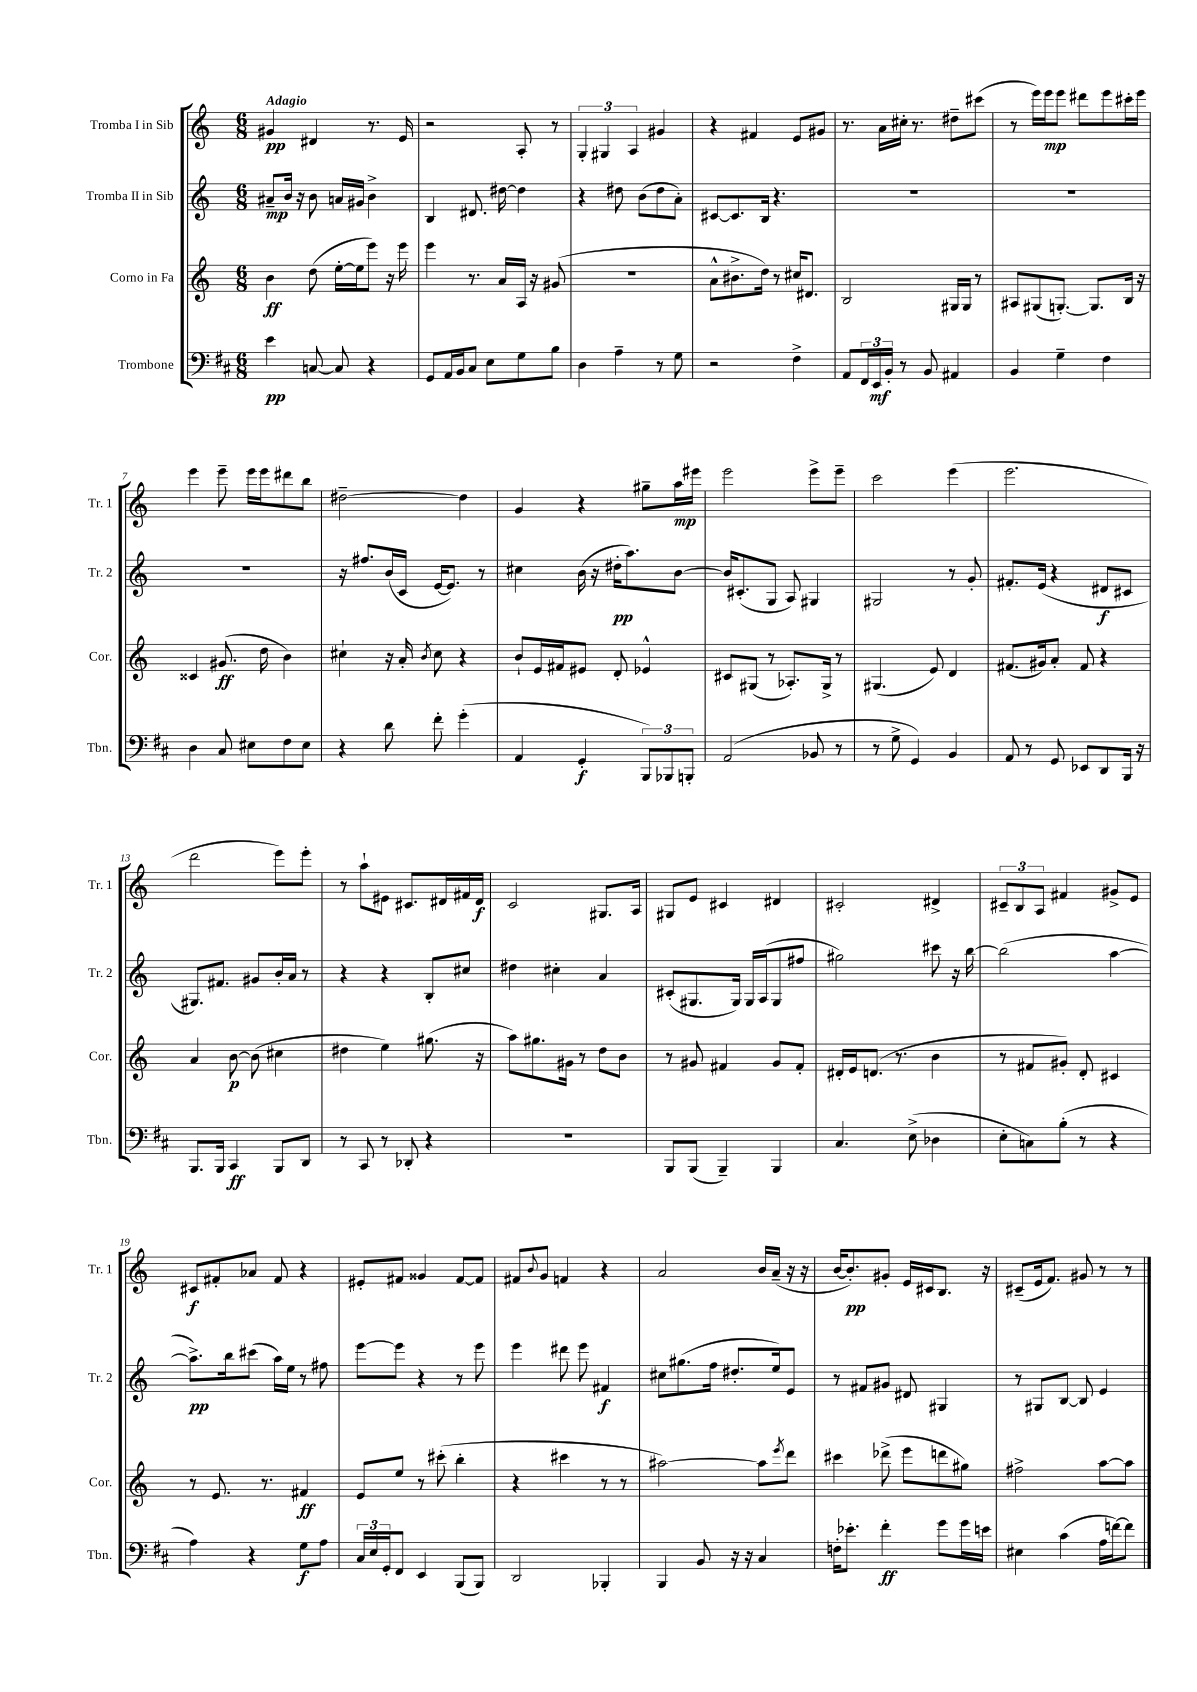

**kern	**dynam	**kern	**dynam	**kern	**dynam	**kern	**dynam
*part4	*part4	*part3	*part3	*part2	*part2	*part1	*part1
*staff4	*staff4	*staff3	*staff3	*staff2	*staff2	*staff1	*staff1
*I"Trombone	*	*I"Corno in Fa	*	*I"Tromba II in Sib	*	*I"Tromba I in Sib	*
*I'Tbn.	*	*I'Cor.	*	*I'Tr. 2	*	*I'Tr. 1	*
*clefF4	*	*clefG2	*	*clefG2	*	*clefG2	*
*k[f#c#]	*	*k[]	*	*k[]	*	*k[]	*
*M6/8	*	*M6/8	*	*M6/8	*	*M6/8	*
=1	=1	=1	=1	=1	=1	=1	=1
!	!	!	!	!	!	!LO:TX:a:B:t=Adagio	!
4e\	pp	4b\	ff	8a#X~/L	mp	4g#X/	pp
.	.	.	.	16b/Jk	.	.	.
.	.	.	.	16r	.	.	.
[8Cn/	.	(8dd\	.	8b\	.	4d#X/	.
8C/]	.	[16ee'\LL	.	16an/LL	.	.	.
.	.	16ee\J]	.	16g#X/JJ	.	.	.
4r	.	8eee\J)	.	4b^\	.	8.r	.
.	.	16r	.	.	.	.	.
.	.	16eee\	.	.	.	16e/	.
=2	=2	=2	=2	=2	=2	=2	=2
8GG/L	.	4eee\	.	4B/	.	2r	.
16AA/L	.	.	.	.	.	.	.
16BB/J	.	.	.	.	.	.	.
8C#/J	.	8.r	.	8.d#X/	.	.	.
8E\L	.	.	.	.	.	.	.
.	.	16a/LL	.	[16dd#X\	.	.	.
8G\	.	16A/JJ	.	4dd#\]	.	8A'/	.
.	.	16r	.	.	.	.	.
8B\J	.	(8g#X/	.	.	.	8r	.
=3	=3	=3	=3	=3	=3	=3	=3
4D\	.	2.r	.	4r	.	6G'/	.
.	.	.	.	.	.	6G#X/	.
4A~\	.	.	.	8dd#X\	.	.	.
.	.	.	.	.	.	6A/	.
.	.	.	.	(8b\L	.	.	.
8r	.	.	.	8dd#\	.	4g#X/	.
8G\	.	.	.	8a'\J)	.	.	.
=4	=4	=4	=4	=4	=4	=4	=4
2r	.	8a^^\L	.	[8c#X/L	.	4r	.
.	.	8.b#X^\	.	8.c#/]	.	.	.
.	.	.	.	.	.	4f#X/	.
.	.	16dd\Jk)	.	16B/Jk	.	.	.
.	.	8r	.	4.r	.	.	.
4F#^\	.	16cc#X/KL	.	.	.	8e/L	.
.	.	8.d#X/J	.	.	.	.	.
.	.	.	.	.	.	8g#X/J	.
=5	=5	=5	=5	=5	=5	=5	=5
8AA/L	.	2B/	.	2.r	.	8.r	.
24FF#/L	.	.	.	.	.	.	.
24EE/	mf	.	.	.	.	.	.
.	.	.	.	.	.	16a\LL	.
24BB'/JJ	.	.	.	.	.	.	.
8r	.	.	.	.	.	16cc#X'\JJ	.
.	.	.	.	.	.	8.r	.
8BB/	.	.	.	.	.	.	.
4AA#X/	.	16G#X/LL	.	.	.	8dd#X~\L	.
.	.	16G#/JJ	.	.	.	.	.
.	.	8r	.	.	.	(8ccc#X\J	.
=6	=6	=6	=6	=6	=6	=6	=6
4BB/	.	8A#X/L	.	2.r	.	8r	.
.	.	(8G#X/	.	.	.	16eee\LL)	.
.	.	.	.	.	.	16eee\J	mp
4G~\	.	[8.Gn'/J)	.	.	.	8eee\J	.
.	.	.	.	.	.	8ddd#X\L	.
.	.	8.G/L]	.	.	.	.	.
4F#\	.	.	.	.	.	8eee\	.
.	.	16B/Jk	.	.	.	16ccc#X'\L	.
.	.	16r	.	.	.	16eee\JJ	.
!!LO:LB:g=z
=7	=7	=7	=7	=7	=7	=7	=7
4D\	.	4c##X/	.	2.r	.	4eee\	.
8C#/	.	(8.g#X/	ff	.	.	8eee~\	.
8E#X\L	.	.	.	.	.	16eee\LL	.
.	.	16dd\	.	.	.	16eee\J	.
8F#\	.	4b\)	.	.	.	8ddd#X\	.
8E#\J	.	.	.	.	.	8bb\J	.
=8	=8	=8	=8	=8	=8	=8	=8
4r	.	4cc#X`\	.	16r	.	[2dd#X~\	.
.	.	.	.	8.ff#X/L	.	.	.
8d\	.	16r	.	(16b/L	.	.	.
.	.	16a'/	.	16c/JJ	.	.	.
.	.	8qb/	.	.	.	.	.
8f#'\	.	8cc#\	.	[16e/KL	.	.	.
.	.	.	.	8.e/J])	.	.	.
(4g'\	.	4r	.	.	.	4dd#\]	.
.	.	.	.	8r	.	.	.
=9	=9	=9	=9	=9	=9	=9	=9
4AA/	.	8b`/L	.	4cc#X\	.	4g/	.
.	.	16e/L	.	.	.	.	.
.	.	16f#X/J	.	.	.	.	.
4GG'/	f	8e#X/J	.	(16b\	.	4r	.
.	.	.	.	16r	.	.	.
.	.	8d'/	.	16dd#X'\KL	pp	.	.
.	.	.	.	8.aa\)	.	.	.
12BBB/L)	.	4e-X^^/	.	.	.	8gg#X~\L	.
12BBB-X/	.	.	.	.	.	.	.
.	.	.	.	[8b\J	.	16aa\L	mp
12BBBn'/J	.	.	.	.	.	.	.
.	.	.	.	.	.	16eee#X\JJ	.
=10	=10	=10	=10	=10	=10	=10	=10
(2AA/	.	8c#X/L	.	16b/KL]	.	2eee\	.
.	.	.	.	(8.c#X'/	.	.	.
.	.	(8G#X/J	.	.	.	.	.
.	.	8r	.	8G/J	.	.	.
.	.	8.A-X'/L)	.	8A/)	.	.	.
8BB-X/	.	.	.	4G#X/	.	8eee^\L	.
.	.	16G#^/Jk	.	.	.	.	.
8r	.	8r	.	.	.	8eee~\J	.
=11	=11	=11	=11	=11	=11	=11	=11
8r	.	(4.G#X/	.	2G#X/	.	2ccc\	.
8G^\	.	.	.	.	.	.	.
4GG/)	.	.	.	.	.	.	.
.	.	8e/)	.	.	.	.	.
4BB/	.	4d/	.	8r	.	(4eee\	.
.	.	.	.	8g'/	.	.	.
=12	=12	=12	=12	=12	=12	=12	=12
8AA/	.	(8.f#X/L	.	8.f#X'/L	.	2.eee\	.
8r	.	.	.	.	.	.	.
.	.	16g#X/k)	.	(16e/Jk	.	.	.
8GG/	.	8a'/J	.	4r	.	.	.
8EE-X/L	.	8f#/	.	.	.	.	.
8DD/	.	4r	.	8d#X/L	f	.	.
16BBB/Jk	.	.	.	8c#X/J	.	.	.
16r	.	.	.	.	.	.	.
!!LO:LB:g=z
=13	=13	=13	=13	=13	=13	=13	=13
8.BBB/L	.	4a/	.	8.G#X/L)	.	2ddd\	.
16BBB/Jk	.	.	.	8.f#X/J	.	.	.
4CC#/	ff	[8b\	p	.	.	.	.
.	.	(8b\]	.	8g#X/L	.	.	.
8BBB/L	.	4cc#X\	.	16b'/L	.	8eee\L)	.
.	.	.	.	16a/JJ	.	.	.
8DD/J	.	.	.	8r	.	8eee'\J	.
=14	=14	=14	=14	=14	=14	=14	=14
8r	.	4dd#X\	.	4r	.	8r	.
8CC#/	.	.	.	.	.	8aa`\L	.
8r	.	4ee\)	.	4r	.	8e#X\J	.
8DD-X'/	.	.	.	.	.	8.c#X/L	.
4r	.	(8.gg#X\	.	8B'/L	.	.	.
.	.	.	.	.	.	16d#X/L	.
.	.	.	.	8cc#X/J	.	16f#X/	.
.	.	16r	.	.	.	16d#/JJ	f
=15	=15	=15	=15	=15	=15	=15	=15
2.r	.	8aa\L)	.	4dd#X\	.	2c/	.
.	.	8.gg#X\	.	.	.	.	.
.	.	.	.	4cc#X'\	.	.	.
.	.	16g#X\Jk	.	.	.	.	.
.	.	8r	.	.	.	.	.
.	.	8dd\L	.	4a/	.	8.G#X/L	.
.	.	8b\J	.	.	.	.	.
.	.	.	.	.	.	16A/Jk	.
=16	=16	=16	=16	=16	=16	=16	=16
8BBB/L	.	8r	.	(8c#X'/L	.	8G#X/L	.
(8BBB/J	.	8g#X/	.	8.G#X/	.	8e/J	.
4BBB~/)	.	4f#X/	.	.	.	4c#X/	.
.	.	.	.	16G#/Jk)	.	.	.
.	.	.	.	16G#/LL	.	.	.
.	.	.	.	(16A/J	.	.	.
4BBB/	.	8g#/L	.	8G#/	.	4d#X/	.
.	.	8f#'/J	.	8ff#X/J	.	.	.
=17	=17	=17	=17	=17	=17	=17	=17
4.C#/	.	16d#X'/LL	.	2gg#X\)	.	2c#X'/	.
.	.	16e/J	.	.	.	.	.
.	.	(8.dn/J	.	.	.	.	.
.	.	8.r	.	.	.	.	.
(8E^\	.	.	.	.	.	.	.
4D-X\	.	4b\	.	8ccc#X\	.	4d#X^/	.
.	.	.	.	16r	.	.	.
.	.	.	.	[16bb\	.	.	.
=18	=18	=18	=18	=18	=18	=18	=18
8E'\L	.	8r	.	(2bb\]	.	12c#X~/L	.
.	.	.	.	.	.	12B/	.
8Cn\)	.	8f#X/L	.	.	.	.	.
.	.	.	.	.	.	12A/J	.
(8B'\J	.	8g#X'/J)	.	.	.	4f#X/	.
8r	.	8d'/	.	.	.	.	.
4r	.	4c#X/	.	[4aa\	.	8g#X^/L	.
.	.	.	.	.	.	8e/J	.
!!LO:LB:g=z
=19	=19	=19	=19	=19	=19	=19	=19
4A\)	.	8r	.	8.aa^\L])	pp	8c#X/L	f
.	.	8.e/	.	.	.	8f#X'/	.
.	.	.	.	16bb\k	.	.	.
4r	.	.	.	(8ccc#X\J	.	8a-X/J	.
.	.	8.r	.	.	.	.	.
.	.	.	.	16aa\LL)	.	8f#/	.
.	.	.	.	16ee\JJ	.	.	.
8G\L	f	4f#X/	ff	8r	.	4r	.
8A\J	.	.	.	8ff#X\	.	.	.
=20	=20	=20	=20	=20	=20	=20	=20
24C#/LL	.	8e/L	.	[8eee\L	.	8e#X'/L	.
24E/	.	.	.	.	.	.	.
24GG'/J	.	.	.	.	.	.	.
8FF#/J	.	8ee/J	.	8eee\J]	.	8f#X/J	.
4EE/	.	8r	.	4r	.	4g##X/	.
.	.	(8ccc#X'\	.	.	.	.	.
(8BBB/L	.	4bb'\	.	8r	.	[8f#/L	.
8BBB/J)	.	.	.	8eee\	.	8f#/J]	.
=21	=21	=21	=21	=21	=21	=21	=21
2DD/	.	4r	.	4eee\	.	8f#X/L	.
.	.	.	.	.	.	8qqb/	.
.	.	.	.	.	.	8g/J	.
.	.	4ccc#X\	.	8ddd#X\	.	4fn/	.
.	.	.	.	8eee\	.	.	.
4BBB-X'/	.	8r	.	4f#X/	f	4r	.
.	.	8r	.	.	.	.	.
=22	=22	=22	=22	=22	=22	=22	=22
4BBB/	.	[2aa#X\)	.	8cc#X\L	.	2a/	.
.	.	.	.	(8.gg#X\	.	.	.
8BB/	.	.	.	.	.	.	.
.	.	.	.	16ff\Jk	.	.	.
16r	.	.	.	8.dd#X'/L	.	.	.
16r	.	.	.	.	.	.	.
4C#/	.	8aa#\L]	.	.	.	16b/LL	.
.	.	.	.	16ee/k)	.	(16a~/JJ	.
.	.	8qeee/	.	.	.	.	.
.	.	8ddd\J	.	8e/J	.	16r	.
.	.	.	.	.	.	16r	.
=23	=23	=23	=23	=23	=23	=23	=23
16Fn'\KL	.	4ccc#X\	.	8r	.	[16b/KL	.
8.e-X'\J	.	.	.	.	.	8.b'/])	pp
.	.	.	.	8f#X/L	.	.	.
4f#'\	ff	(8ddd-X^\	.	8g#X/J	.	8g#X'/J	.
.	.	8eee\L	.	8d#X/	.	16e/LL	.
.	.	.	.	.	.	16c#X/J	.
8g\L	.	8dddn\	.	4G#X/	.	8.B/J	.
16g\L	.	8gg#X\J)	.	.	.	.	.
16en\JJ	.	.	.	.	.	16r	.
=24	=24	=24	=24	=24	=24	=24	=24
4E#X\	.	2ff#X^\	.	8r	.	(8c#X~/L	.
.	.	.	.	8G#X/L	.	16e/k	.
.	.	.	.	.	.	8.f/J)	.
(4c#\	.	.	.	[8B/J	.	.	.
.	.	.	.	8B/]	.	8g#X/	.
16A\LL	.	[8aa\L	.	4e/	.	8r	.
[16fn\J)	.	.	.	.	.	.	.
8f\J]	.	8aa\J]	.	.	.	8r	.
==	==	==	==	==	==	==	==
*-	*-	*-	*-	*-	*-	*-	*-
